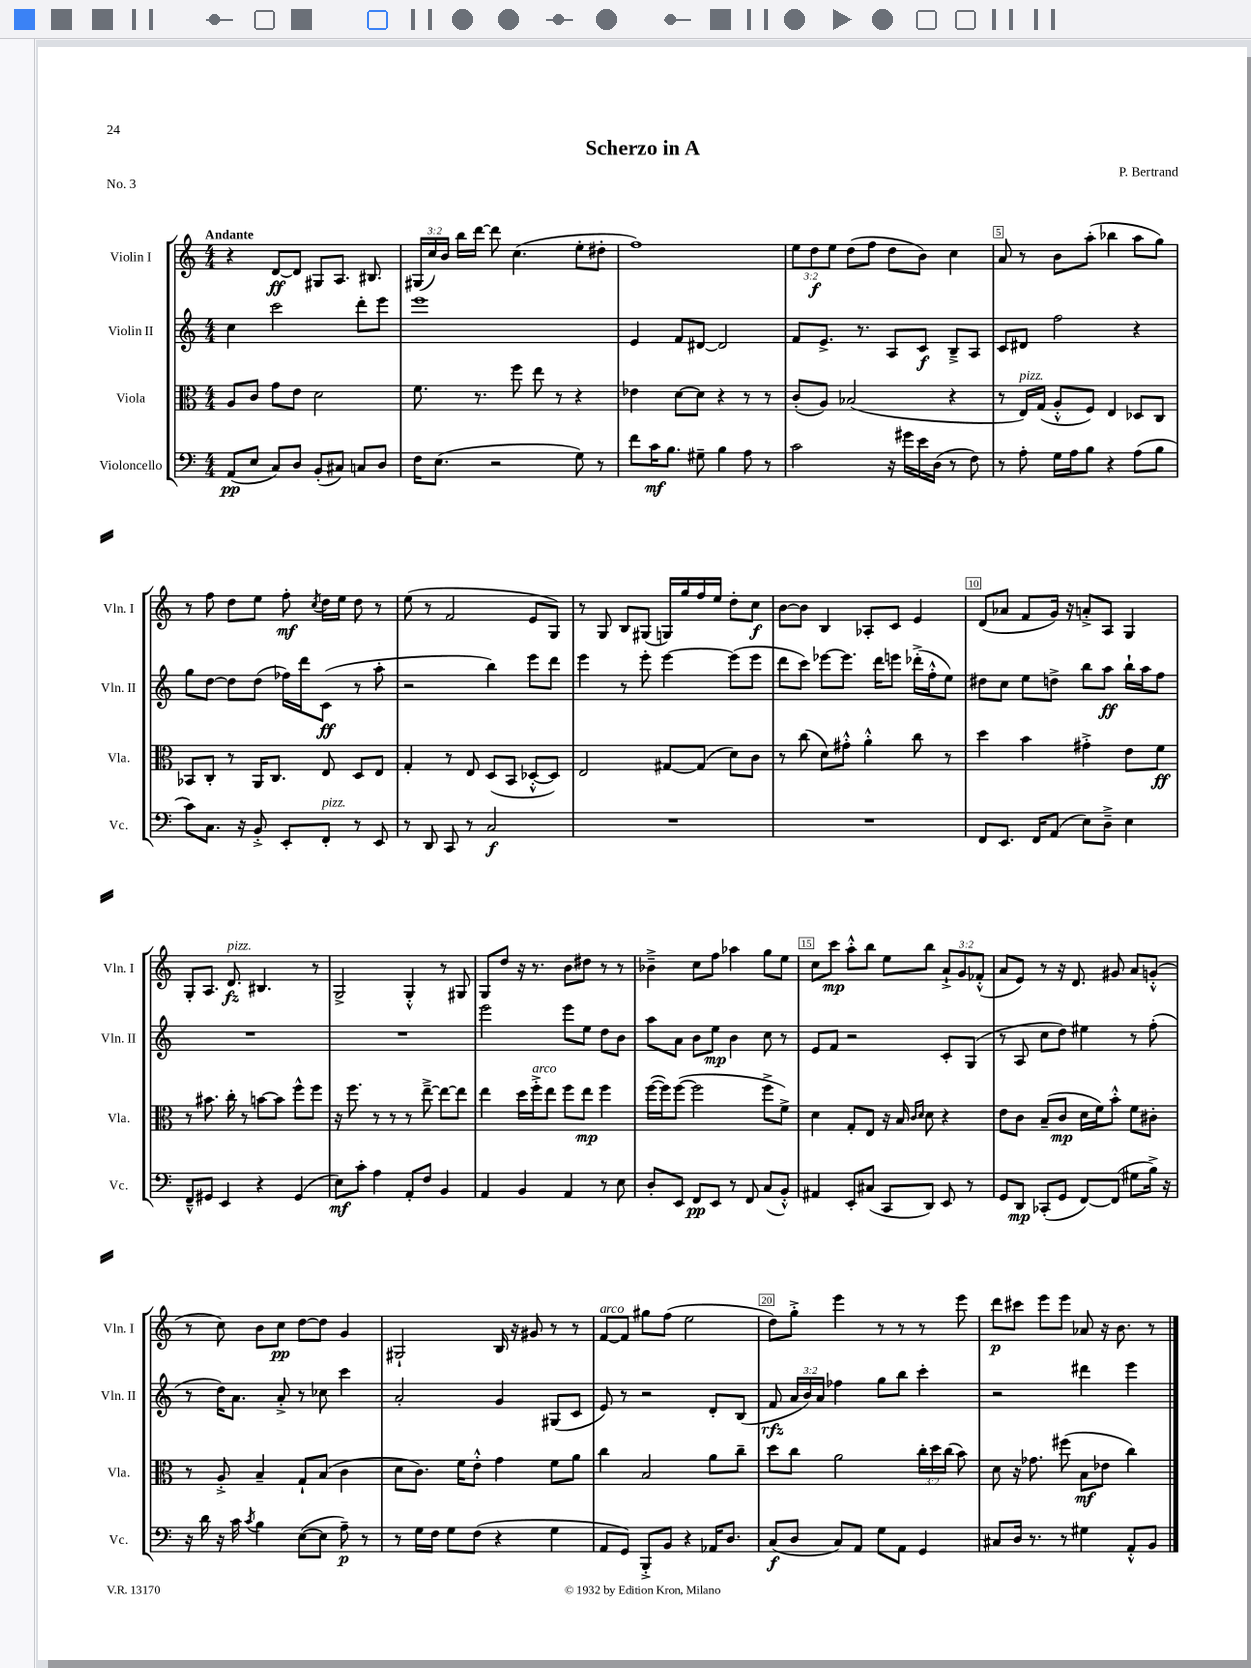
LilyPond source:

\header { title = "Scherzo in A" composer = "P. Bertrand" piece = "No. 3" }
<<
\new StaffGroup <<
\new Staff = "s0" \with { instrumentName = "Violin I" shortInstrumentName = "Vln. I" } {
    \clef treble \key c \major \numericTimeSignature \time 4/4 \override Staff.TupletNumber.text = #tuplet-number::calc-fraction-text \tempo "Andante"
    \autoBeamOff r4 d'8[~\ff d'8] gis8[ a8.] bis8. |
    \tuplet 3/2 { gis16[( c''16) b'16] } b''16[ d'''16]~ d'''8 c''4.( e''8[-. dis''8]-. |
    f''1) |
    \tuplet 3/2 { e''8[ d''8\f e''8] } d''8[( f''8] d''8[ b'8]) c''4 |
    a'8 r8 b'8[ a''8]-.( bes''4 a''8[ g''8]) |
    r8 f''8 d''8[ e''8] f''8-.\mf \acciaccatura { c''8 } d''16[ e''16] d''8 r8 |
    e''8( r8 f'2 e'8[ g8]) |
    r8 g8 b8[ gis8]( g16[) g''16 f''16 e''16] d''8[-. c''8]\f |
    b'8[~ b'8] b4 aes8[-. c'8] e'4 |
    d'8[( aes'8] f'8[ g'16]) r16 a'8[-.-> a8] g4 |
    g8[-. a8.] d'8.\fz^\markup { \italic "pizz." } bis4. r8 |
    g2-> g4-.-^ r8 gis8 |
    g8[ d''8] r16 r8. b'8[ dis''8] r8 r8 |
    bes'4---> c''8[ f''8] aes''4 g''8[ e''8] |
    c''8[ c'''8]\mp a''8[-.-^ b''8] e''8[ b''8] \tuplet 3/2 { a'8[-!-> g'8 fes'8]-.-^( } |
    a'8[ e'8]) r8 r16 d'8. gis'8 a'8[ g'8]-.-^( |
    r8 c''8) b'8[ c''8]\pp d''8[~ d''8] g'4 |
    gis2-! b16 r16 gis'8 r8 r8 |
    f'8[~^\markup { \italic "arco" } f'8] gis''8[ f''8]( e''2 |
    d''8[) g''8]-.-> e'''4 r8 r8 r8 e'''8 |
    d'''8[\p cis'''8] e'''8[ e'''8] aes'8 r16 b'8. r8 \bar "|." |
}
\new Staff = "s1" \with { instrumentName = "Violin II" shortInstrumentName = "Vln. II" } {
    \clef treble \key c \major \numericTimeSignature \time 4/4 \override Staff.TupletNumber.text = #tuplet-number::calc-fraction-text
    \autoBeamOff c''4 c'''2 d'''8[-. e'''8] |
    e'''1 |
    e'4 f'8[ dis'8]~ dis'2 |
    f'8[ e'8.]-> r8. a8[ c'8]\f b8[---> a8] |
    c'8[ dis'8] f''2 r4 |
    g''8[ d''8]~ d''8[ d''8]( fes''16[) d'''16 c'8]\ff( r8 a''8-. |
    r2 b''4) e'''8[ d'''8] |
    e'''4 r8 e'''8-. e'''4~ e'''8[( e'''8] |
    d'''8[ c'''8]) ees'''8[~ ees'''8.] d'''16[ e'''8] des'''16[-.->( f''16-.-^ e''8]) |
    dis''8[ c''8] e''8[ d''8]-> b''8[ a''8]\ff b''16[-! a''16 f''8] |
    R1 |
    R1 |
    e'''2 e'''8[ e''8] d''8[ b'8] |
    a''8[ a'8] b'8[ e''8]\mp b'4 c''8 r8 |
    e'8[ f'8] r2 c'8[-. g8]( |
    r8 a8 c''8[ d''8]) eis''4 r8 f''8-.( |
    r8 d''16[) a'8.] a'8-.-> r8 ces''8 c'''4 |
    a'2-. g'4 gis8[( c'8] |
    e'8) r8 r2 d'8[-. b8]( |
    f'8\rfz \tuplet 3/2 { a'16[ b'16) a'16] } fes''4 g''8[ b''8] c'''4-. |
    r2 dis'''4 e'''4 \bar "|." |
}
\new Staff = "s2" \with { instrumentName = "Viola" shortInstrumentName = "Vla." } {
    \clef alto \key c \major \numericTimeSignature \time 4/4 \override Staff.TupletNumber.text = #tuplet-number::calc-fraction-text
    \autoBeamOff a8[ c'8] g'8[ e'8] d'2 |
    f'8. r8. f''8 e''8 r8 r4 |
    ees'4 d'8[~ d'8] r4 r8 r8 |
    c'8[-.( a8]) bes2( r4 |
    r8 e16[^\markup { \italic "pizz." }) g16]( a8[-.-^ f8]) e4 des8[ c8] |
    bes,8[ c8]-. r8 a,16[ c8.] e8 d8[ e8] |
    g4-. r8 e8 d8[( b,8] des8[~-.-^ des8]) |
    e2 gis8[~ gis8]( d'8[) c'8] |
    r8 c''8( d'8[) gis'8]-.-^ a'4-.-^ c''8 r8 |
    d''4 b'4 gis'4-.-> e'8[ f'8]\ff |
    r8 bis'8. c''16-. r8 b'8[~ b'8] f''8[-^ f''8] |
    r16 f''8. r8 r8 r8 e''8~---> e''8[~ e''8] |
    e''4 d''16[ f''16-.->^\markup { \italic "arco" } e''8] f''8[ e''8]\mp f''4 |
    f''16[~( f''16) f''8]~( f''2 f''8[-> f'8]->) |
    d'4 g8[-. e8] r16 b16 \grace { c'16[ d'16] } d'8 r4 |
    e'8[ c'8] b8[--( c'8]\mp d'16[ f'16) b'8]-.-^ f'8[ cis'8]-. |
    r8 a8-.-> b4-- g8[-! b8]( c'4 |
    d'8[ c'8.]) f'16[ e'8]-.-^ g'4 f'8[ a'8] |
    c''4 b2 a'8[ c''8]-- |
    d''8[ c''8] a'2 \tuplet 3/2 { c''16[-. d''16 c''16]( } b'8) |
    d'8 r16 ges'8. fis''8( b8[\mf ees'8] c''4) \bar "|." |
}
\new Staff = "s3" \with { instrumentName = "Violoncello" shortInstrumentName = "Vc." } {
    \clef bass \key c \major \numericTimeSignature \time 4/4
    \autoBeamOff a,8[\pp( e8] c8[) d8] b,8[-.( cis8]) c8[ d8] |
    f16[ e8.]( r2 g8) r8 |
    f'8[ c'16\mf b8.] gis8-- b4 a8 r8 |
    c'2 r16 gis'16[ e'16 d16]( r8 f8) |
    r8 a8-. g16[ a16 b8] r4 a8[( b8] |
    c'8[) c8.] r16 b,8-.-> e,8[-. f,8]-.^\markup { \italic "pizz." } r8 e,8 |
    r8 d,8 c,8 r8 c2\f |
    R1 |
    R1 |
    f,8[ e,8.] f,16[ a,8]( e8[) d8]---> e4 |
    f,8[---^ gis,8] e,4 r4 gis,4( |
    e8[\mf) c'8]-. a4 a,8[-. f8] b,4 |
    a,4 b,4 a,4 r8 e8 |
    d8[-. e,8] f,8[\pp e,8] r8 f,8 c8[( b,8]-.-^) |
    ais,4 e,8[-. cis8]( c,8[ d,8]) e,8 r8 |
    g,8[ d,8]\mp ces,8[-.( g,8] f,8[~) f,8]( gis8[ b16]->) r16 |
    r16 d'16 r16 c'16 \acciaccatura { c'8 } b4 e8[~( e8] a8--\p) r8 |
    r8 g16[ f16] g8[ f8]( r4 g4 |
    a,8[ g,8]) b,,8[-.-> b,8] r4 aes,16[ d8.] |
    c8[\f( d8] c8[) a,8] g8[ a,8] g,4 |
    cis8[ d16] r8. r8 gis4 a,8[-.-^ b,8] \bar "|." |
}
>>
>>
\layout { \context { \Score \override BarNumber.break-visibility = ##(#f #t #t) barNumberVisibility = #(every-nth-bar-number-visible 5) \override BarNumber.stencil = #(make-stencil-boxer 0.1 0.3 ly:text-interface::print) } }
